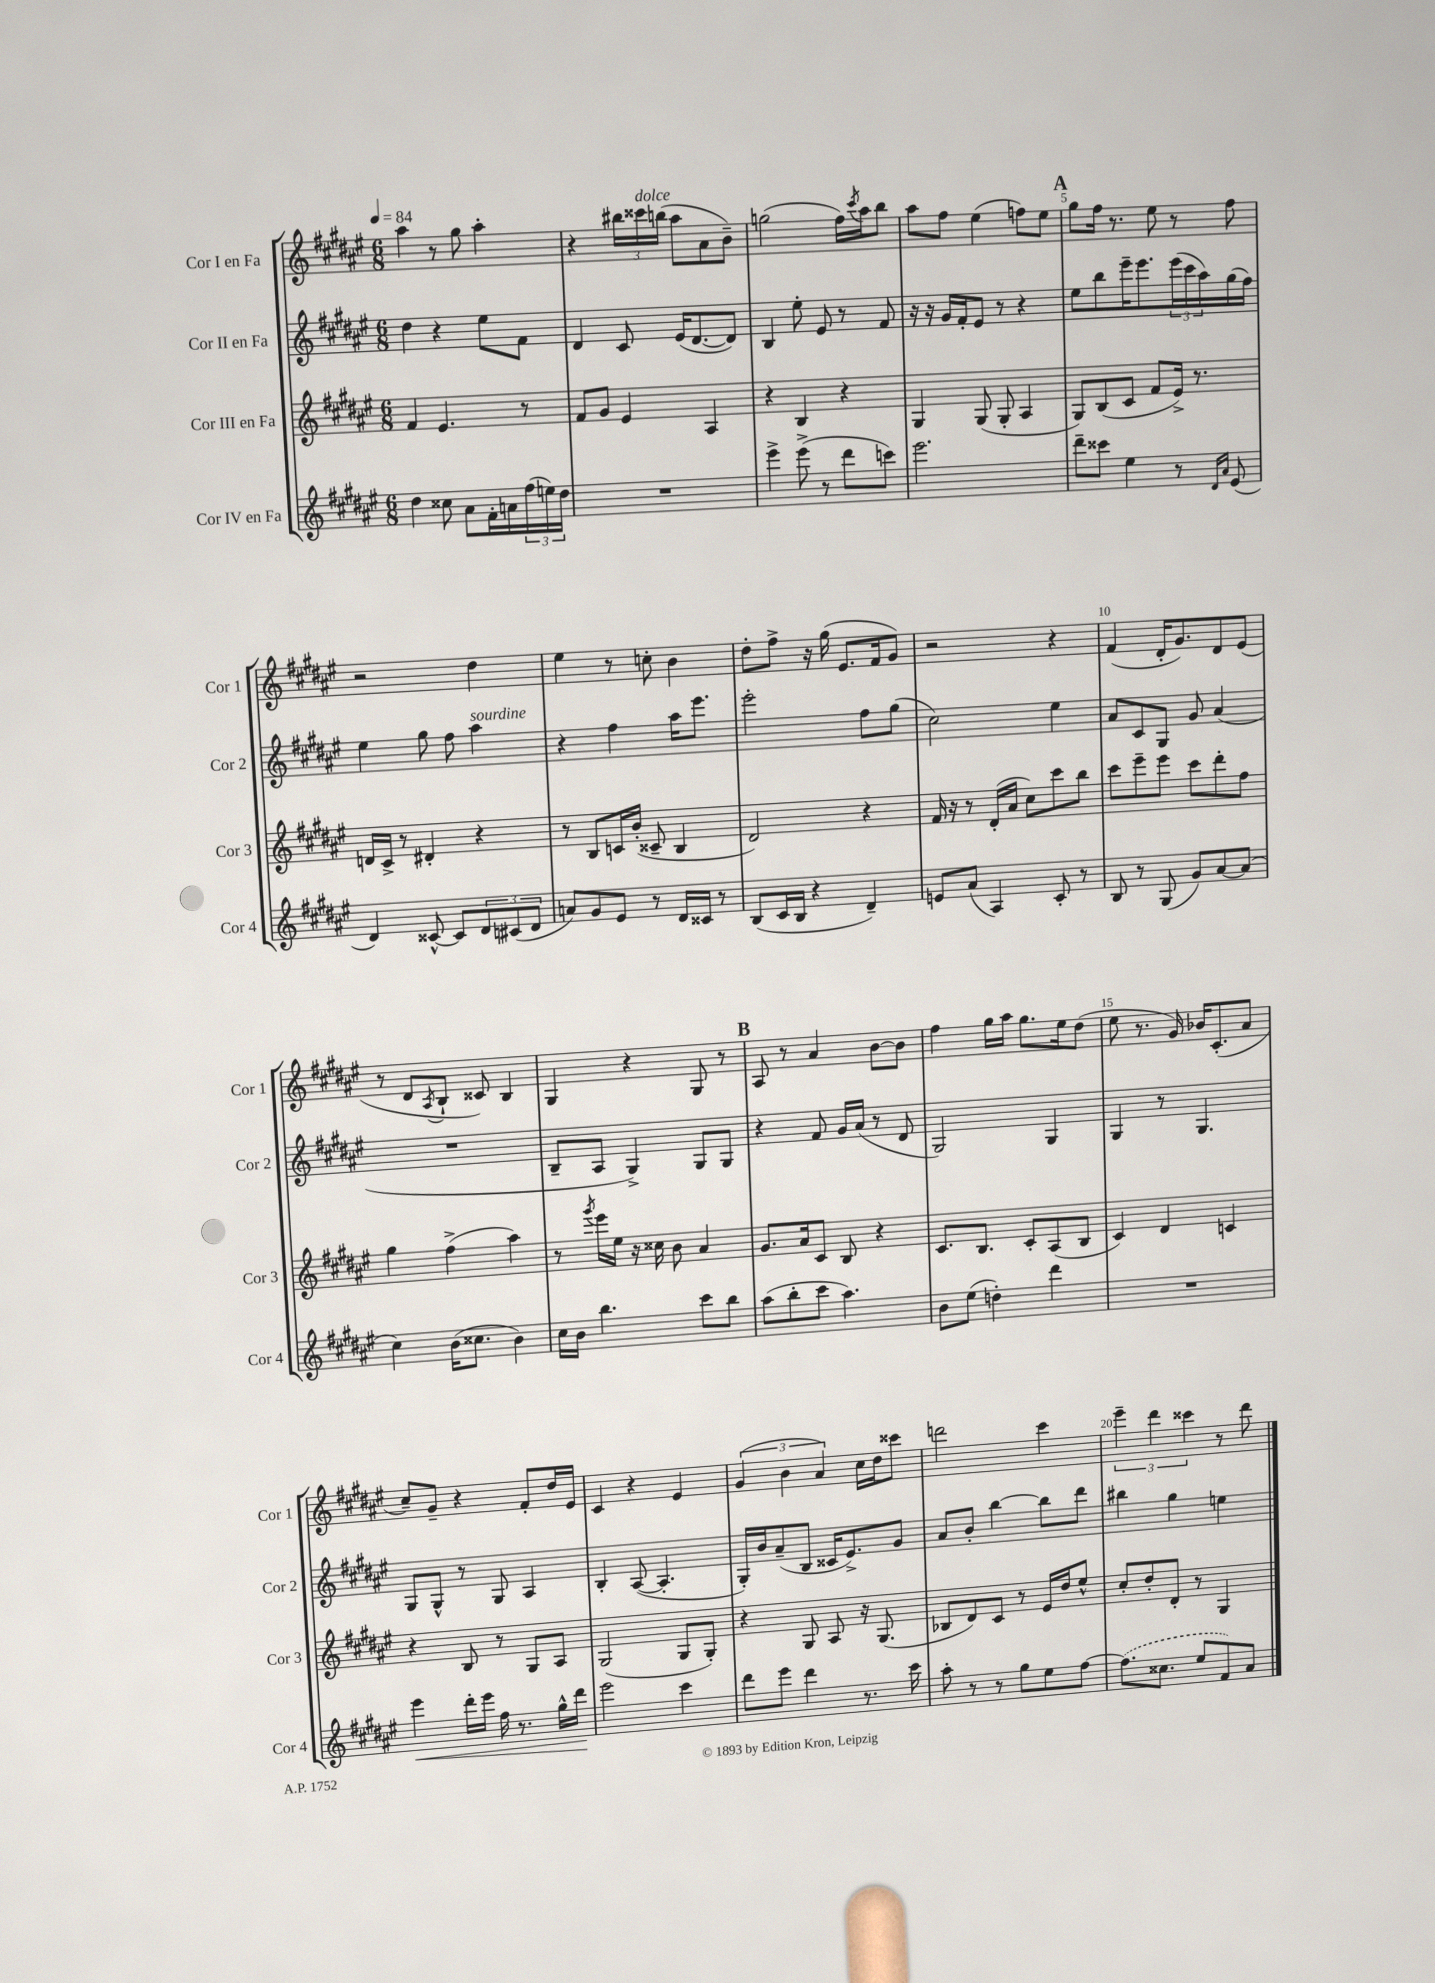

**kern	**dynam	**kern	**kern	**kern
*part4	*part4	*part3	*part2	*part1
*staff4	*staff4	*staff3	*staff2	*staff1
*I"Cor IV en Fa	*	*I"Cor III en Fa	*I"Cor II en Fa	*I"Cor I en Fa
*I'Cor 4	*	*I'Cor 3	*I'Cor 2	*I'Cor 1
*clefG2	*	*clefG2	*clefG2	*clefG2
*k[f#c#g#d#a#e#]	*	*k[f#c#g#d#a#e#]	*k[f#c#g#d#a#e#]	*k[f#c#g#d#a#e#]
*M6/8	*	*M6/8	*M6/8	*M6/8
*MM84	*	*MM84	*MM84	*MM84
=1	=1	=1	=1	=1
4dd#\	.	4f#/	4dd#\	4aa#\
8cc##X\	.	4.e#/	4r	8r
8a#\L	.	.	.	8gg#\
16f#'\L	.	.	8ee#\L	4aa#'\
16an\	.	.	.	.
(24ff#\	.	8r	8f#\J	.
24een\)	.	.	.	.
24dd#\JJ	.	.	.	.
=2	=2	=2	=2	=2
2.r	.	8f#/L	4d#/	4r
.	.	8g#/J	.	.
.	.	4e#/	8c#/	24bb#X\LL
!	!	!	!	!LO:TX:a:i:t=dolce
.	.	.	.	24ccc##X\
.	.	.	.	(24bbn\JJ
.	.	.	(16e#/KL	8aa#\L
.	.	.	[8.d#/	.
.	.	4A#/	.	8a#\
.	.	.	8d#/J])	8b~\J)
=3	=3	=3	=3	=3
4eee#^\	.	4r	4B/	(2ggn\
(8eee#^\	.	4B/	8ee#'\	.
8r	.	.	8e#/	.
8ddd#\L	.	4r	8r	16ff#\LL)
.	.	.	.	8qccc#/
.	.	.	.	16aa#\J
8cccn\J)	.	.	8f#/	8bb\J
=4	=4	=4	=4	=4
2.eee#\	.	4G#/	16r	8aa#\L
.	.	.	16r	.
.	.	.	16g#/LL	8ff#\J
.	.	.	16f#'/J	.
.	.	(8G#/	8e#/J	(4ee#\
.	.	8G#'/	8r	.
.	.	4A#/	4r	8ffn\L)
.	.	.	.	8ee#\J
!!LO:REH:place=s1:t=A
=5	=5	=5	=5	=5
8ddd#~\L	.	8G#/L)	8ee#\L	8gg#\L
8ccc##X\J	.	(8B/	8bb\	16ff#\Jk
.	.	.	.	8.r
4ee#\	.	8c#/J	16eee#~\K	.
.	.	.	8.eee#\	.
.	.	8f#/L	.	8ee#\
8r	.	16e#^/Jk)	(24eee#\L	8r
.	.	.	24ccc#\	.
.	.	8.r	.	.
.	.	.	24aa#\)	.
16qqd#/LL	.	.	.	.
16qqa#/JJ	.	.	.	.
(8e#/	.	.	(16gg#\	8ff#\
.	.	.	16ff#\JJ)	.
!!LO:LB:g=z
=6	=6	=6	=6	=6
4d#/)	.	16dn/LL	4ee#\	2r
.	.	16c#^/JJ	.	.
.	.	8r	.	.
[8c##X^^/	.	4d#X'/	8gg#\	.
8c##/L]	.	.	8ff#\	.
!	!	!	!LO:TX:a:i:t=sourdine	!
12d#/	.	4r	4aa#\	4dd#\
(12c#X/	.	.	.	.
12d#/J	.	.	.	.
=7	=7	=7	=7	=7
8an/L)	.	8r	4r	4ee#\
8g#/	.	8B/L	.	.
8e#/J	.	16cn/L	4ff#\	8r
.	.	(16b'/JJ	.	.
8r	.	8c##X~/	.	8ccn'\
16d#/LL	.	4B/	16aa#\KL	4b\
16c##X/JJ	.	.	8.eee#\J	.
8r	.	.	.	.
=8	=8	=8	=8	=8
(8B/L	.	2d#/)	2eee#'\	8dd#'\L
16c#/L	.	.	.	8ff#^\J
16B/JJ	.	.	.	.
4r	.	.	.	16r
.	.	.	.	(16gg#\
.	.	.	.	8.e#/L
4d#~/)	.	4r	8ff#\L	.
.	.	.	.	16f#/k
.	.	.	(8gg#\J	8g#/J)
=9	=9	=9	=9	=9
8en/L	.	16f#/	2cc#\)	2r
.	.	16r	.	.
(8a#/J	.	8r	.	.
4A#/)	.	(16d#'/LL	.	.
.	.	16a#/JJ	.	.
.	.	8cc#\L)	.	.
8c#'/	.	8ccc#\	4ee#\	4r
8r	.	8bb\J	.	.
=10	=10	=10	=10	=10
8B/	.	8ccc#\L	8a#/L	(4f#/
8r	.	8eee#~\	8c#/	.
(8G#/	.	8eee#\J	8G#/J	16d#'/KL
.	.	.	.	8.g#/)
8g#/L)	.	8ccc#\L	8g#/	.
[8a#/	.	8ddd#'\	(4a#/	8d#/
(8a#/J]	.	8ff#\J	.	(8e#/J
!!LO:LB:g=z
=11	=11	=11	=11	=11
4cc#\)	.	4gg#\	2.r	8r
.	.	.	.	8d#/L
.	.	.	.	8qA#/
(16b\KL	.	(4ff#^\	.	8B`/J
8.cc##X\J	.	.	.	.
.	.	.	.	8c##X/)
4b\)	.	4aa#\)	.	4B/
=12	=12	=12	=12	=12
16cc#\LL	.	8r	8B~/L	4G#/
16b\JJ	.	.	.	.
.	.	8qggg#/	.	.
4.bb\	.	16eee#\LL	8A#/J	.
.	.	16ee#\JJ	.	.
.	.	16r	4G#^/)	4r
.	.	16cc##X\	.	.
.	.	8b\	.	.
8ccc#\L	.	4a#/	8G#/L	8G#/
8bb\J	.	.	8G#/J	8r
!!LO:REH:place=s1:t=B
=13	=13	=13	=13	=13
(8aa#\L	.	8.g#/L	4r	8A#/
8bb'\	.	.	.	8r
.	.	16a#/k	.	.
8ccc#\J	.	8c#/J	8f#/	4a#/
4.aa#\)	.	8B/	16g#/LL	.
.	.	.	(16a#/JJ	.
.	.	4r	8r	[8b\L
.	.	.	8d#/	8b\J]
=14	=14	=14	=14	=14
8b\L	.	8.c#/L	2G#/)	4ff#\
(8ee#\J	.	.	.	.
.	.	8.B/J	.	.
4ddn'\)	.	.	.	16gg#\LL
.	.	.	.	16aa#\JJ
.	.	8c#'/L	.	8.gg#\L
4ddd#\	.	(8A#/	4G#/	.
.	.	.	.	16ee#\k
.	.	8B/J	.	(8dd#\J
=15	=15	=15	=15	=15
2.r	.	4c#/)	4G#/	8ee#\
.	.	.	.	8.r
.	.	4d#/	8r	.
.	.	.	.	16g#/)
.	.	.	4.G#/	16b-X/KL
.	.	.	.	(8.c#'/
.	.	4cn/	.	.
.	.	.	.	8a#/J
!!LO:LB:g=z
=16	=16	=16	=16	=16
!	!LO:HP:b	!	!	!
4eee#\	<	4r	8G#/L	8cc#~/L)
.	.	.	8G#^^/J	8g#~/J
16ddd#'\LL	.	8B/	8r	4r
16eee#\JJ	.	.	.	.
16ff#\	.	8r	8G#/	.
8.r	.	.	.	.
.	.	8G#/L	4A#/	8f#'/L
16gg#^^\LL	.	8A#/J	.	16dd#/L
16ddd#\JJ	.	.	.	16e#/JJ
.	[	.	.	.
=17	=17	=17	=17	=17
2eee#\	.	(2G#/	4B'/	4c#/
.	.	.	([8A#/	4r
.	.	.	4.A#'/]	.
4ccc#\	.	8G#/L	.	4e#/
.	.	8G#'/J)	.	.
=18	=18	=18	=18	=18
8ddd#\L	.	4r	16G#'/LL)	(6g#/
.	.	.	16b/J	.
8eee#\J	.	.	(8a#~/	.
.	.	.	.	6b\
4ddd#\	.	8G#/	8B/J	.
.	.	.	.	6a#/)
.	.	8A#/	16c##X/KL	.
.	.	.	8.e#^/)	.
8.r	.	16r	.	16cc#\LL
.	.	(8.G#/	.	16dd#\J
.	.	.	8g#/J	8ccc##X\J
16ccc#\	.	.	.	.
=19	=19	=19	=19	=19
8aa#'\	.	8B-X/L	8a#/L	2dddn\
8r	.	8d#/)	8b'/J	.
8r	.	8c#/J	[4bb\	.
8gg#\L	.	8r	.	.
8ee#\	.	16e#/LL	8bb\L]	4ccc#\
.	.	16dd#/J	.	.
[8ff#\J	.	8ee#^^/J	8ddd#\J	.
=20	=20	=20	=20	=20
(8.ff#\L]	.	8cc#'/L	4bb#X\	6eee#~\
.	.	8dd#'/	.	.
.	.	.	.	6ddd#\
8.cc##X\J	.	.	.	.
.	.	8d#'/J	4gg#\	.
.	.	.	.	6ccc##X\
8ee#/L	.	8r	.	.
8f#/)	.	4G#/	4een\	8r
8a#/J	.	.	.	8ddd#\
==	==	==	==	==
*-	*-	*-	*-	*-
